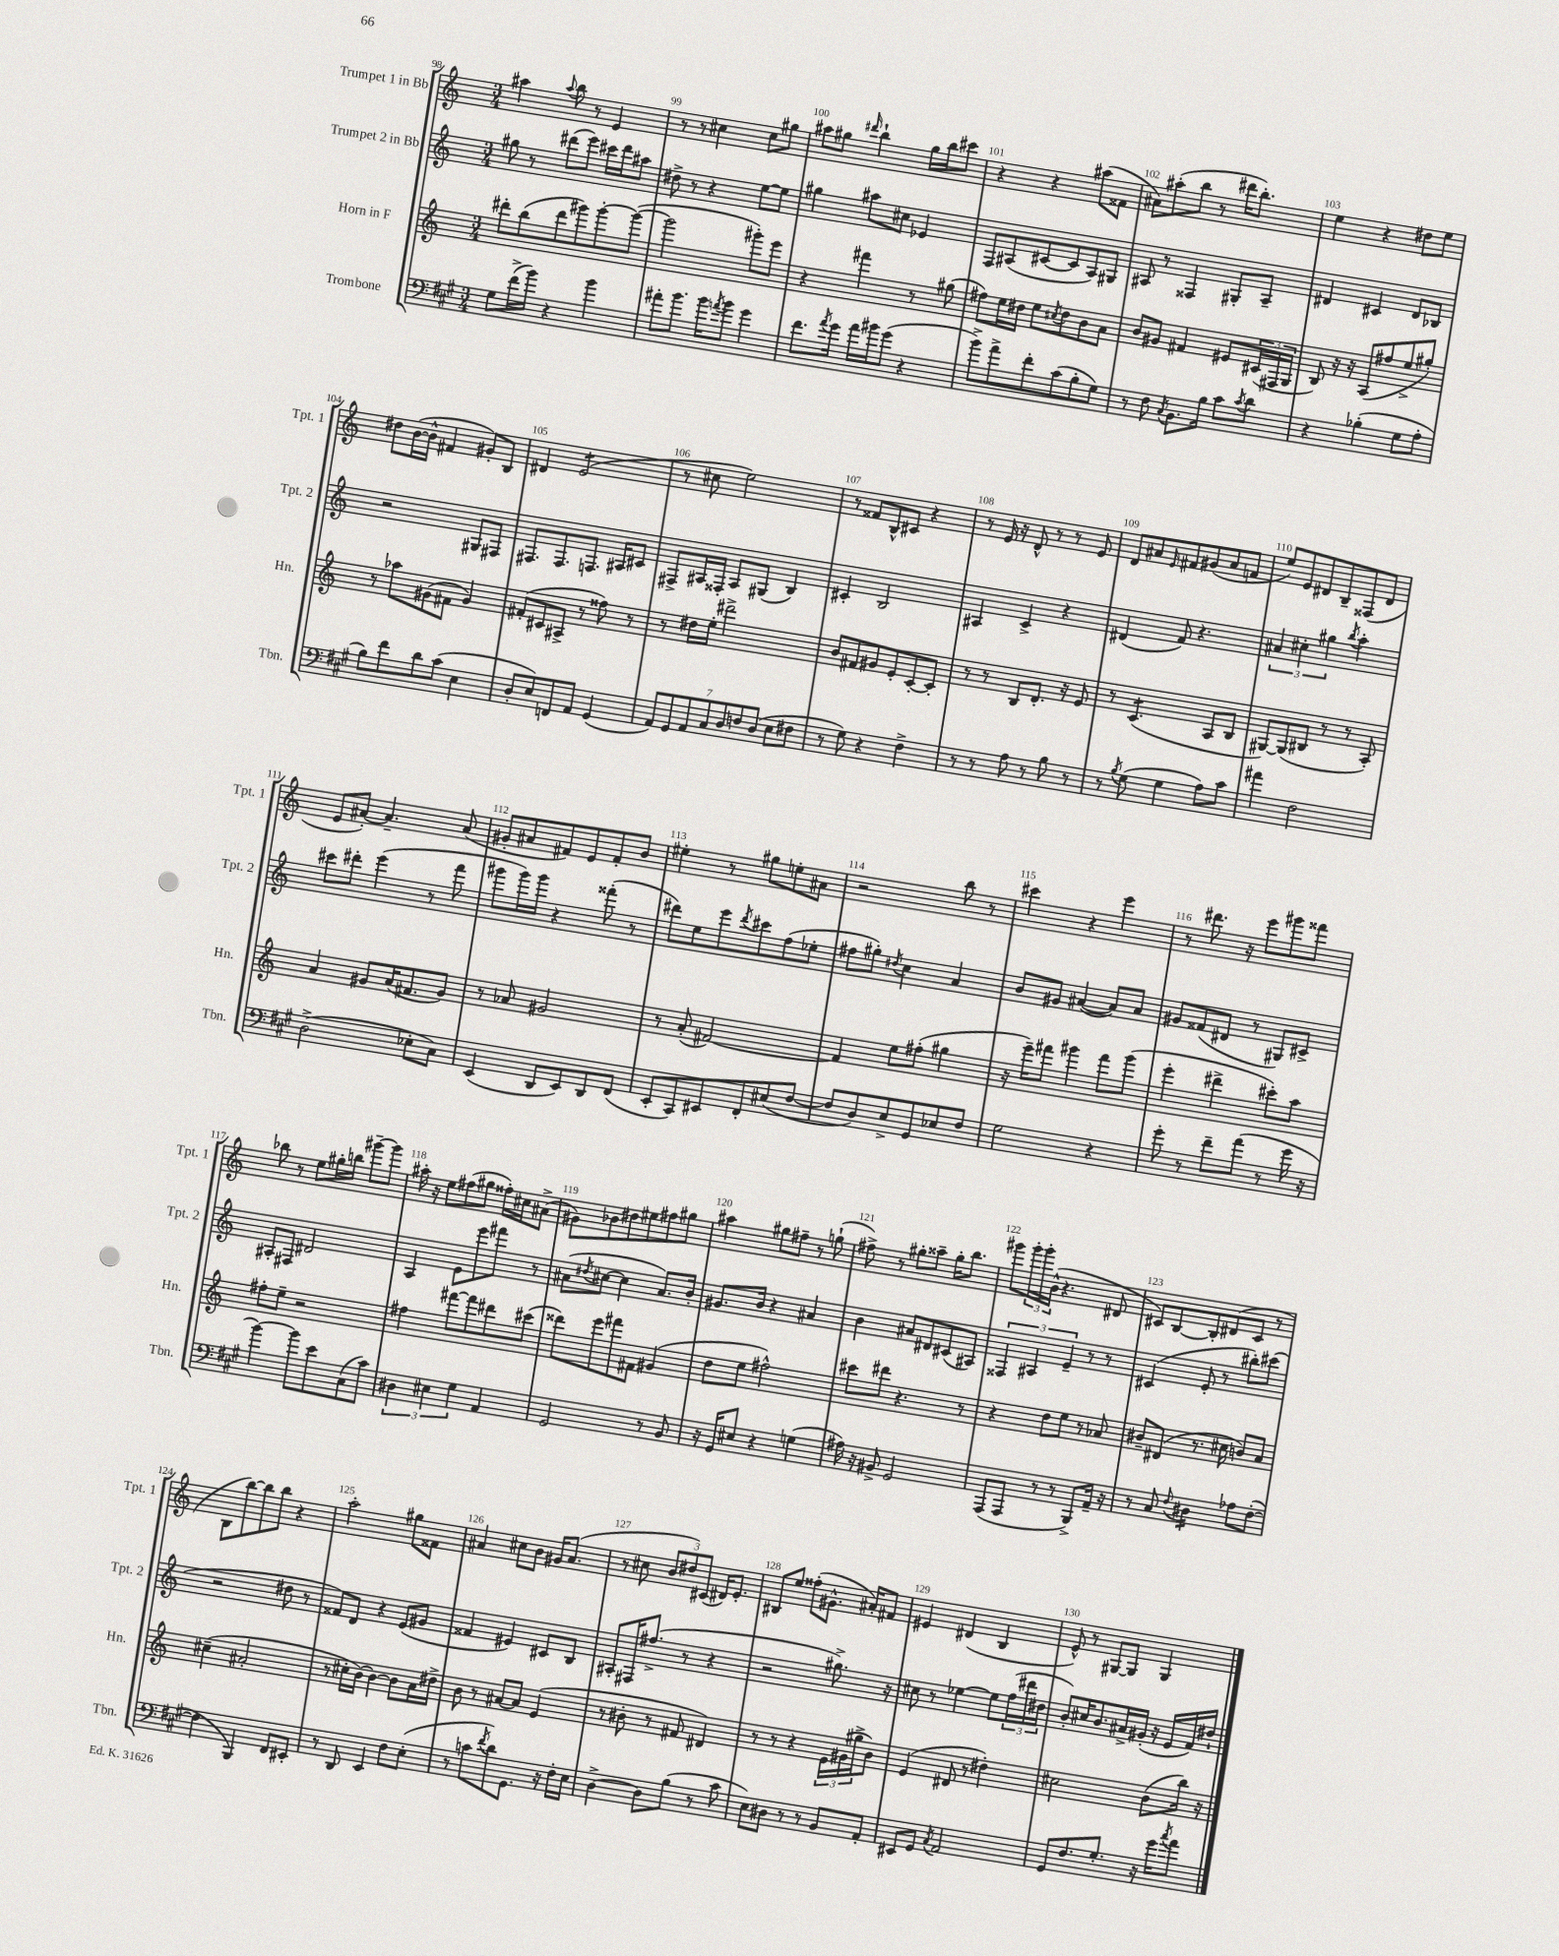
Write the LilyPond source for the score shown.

<<
\new StaffGroup <<
\new Staff = "s0" \with { instrumentName = "Trumpet 1 in Bb" shortInstrumentName = "Tpt. 1" } {
    \clef treble \key c \major \numericTimeSignature \time 3/4
    ais''4 \appoggiatura { ais''8 } b''8 r8 e'4 |
    r8 r8 cis''4 cis''8 gis''8 |
    ais''8 gis''8 \grace { dis'''16 } b''4-! gis''16 b''16 cis'''8 |
    r4 r4 ais''8( fisis'8 |
    ais'8) ais''8-.( b''8 r8 dis'''16 b''8.-.) |
    e''4 r4 dis''8 e''8 |
    dis''8 b'16~( b'16-^ fis'4 gis'8-.) b8 |
    dis'4 e'2:8( |
    r8 cis''8 e''2) |
    r8 fisis'8 b8-^ cis'8 r4 |
    r8 e'16 r16 d'8-^ r8 r8 e'8 |
    d'8 ais'8 \grace { e'16 } fis'8 gis'8( ais'8 f'8 |
    e''8) e'8 dis'8 b8-- fisis8( dis'8 |
    e'8 ais'8~-.) ais'4.-- ais'8( |
    gis'8-. ais'8 fis'8) e'8 fis'8-. b'8 |
    eis''4-. r8 gis''8 e''8-. ais'8 |
    r2 b''8 r8 |
    cis'''4 r4 e'''4 |
    r8 dis'''8. r16 e'''8 gis'''8 fisis'''8 |
    bes''8 r8 e''8 gis''16-. b''16 gis'''8~-- gis'''8 |
    ais''16-. r16 e''8 fis''8( gis''8 fisis''16-.) cis''16 ais'8->( |
    gis'8) bes'8 dis''8 eis''8 fis''8 gis''8 |
    ais''4 gis''8 fis''8-- r8 g''8-!( |
    fis''8->) r8 gis''8-. aisis''8-- gis''16-. b''8. |
    gis'''8 \tuplet 3/2 { gis'''16-. gis'''16-. b'16-^( } r4. dis'8 |
    cis'8) b8~ b8-. dis'8( cis'8 r8 |
    b8 b''8~) b''8 b''8 r4 |
    a''2-. gis''8 fisis'8 |
    ais'4 cis''8 b'8 gis'16 ais'8.( |
    r8 cis''8 \tuplet 3/2 { b'8 dis''8) cis'8( } dis'16) e'8.-. |
    bis8 e''8 fisis''8-.( gis'8.-^ ais'16-.) fis'8 |
    eis'4 dis'4( b4 |
    e'8-^) r8 gis8~ gis8 gis4 \bar "|." |
}
\new Staff = "s1" \with { instrumentName = "Trumpet 2 in Bb" shortInstrumentName = "Tpt. 2" } {
    \clef treble \key c \major \numericTimeSignature \time 3/4
    gis''8 r8 dis'''8( e'''8) cis'''16 dis'''16 ais''8 |
    dis''8-> r8 r4 e''8~ e''8 |
    gis''4 ais''8 cis''8 ees'4 |
    f8 ais8( cis'8~ cis'8 ais8) gis8 |
    ais8 r8 fisis4 gis8-. ais8-- |
    dis'4 cis'4 dis'8 bes8 |
    r2 gis8 fis8 |
    fis8. fis8. f8. ais16 cis'8 |
    fis8-> ais16 fisis16-. ais8 gis8( b4) |
    cis'4-. b2 |
    ais4 c'4-> r4 |
    dis'4( f'8) r4. |
    \tuplet 3/2 { ais'4 cis''4-. gis''4 } \acciaccatura { b''8 } a''4-. |
    cis'''8 dis'''8-. e'''4( r8 f'''8 |
    gis'''8 gis'''16) gis'''16 r4 fisis'''8-.( r8 |
    dis'''8) e''8 e'''8 \acciaccatura { dis'''8 } cis'''8 f''8( ees''8-. |
    fis''8 gis''8-.) \acciaccatura { dis''8 } c''4 a'4 |
    b'8 gis'8 ais'4~( ais'8) ais'8 |
    gis'8 fisis'8( dis'8 r8 gis8) cis'8-> |
    ais8-. fis8 dis'2 |
    a4 e'8 e'''8 fis'''8 r8 |
    ais'8( \acciaccatura { dis''8 } cis''8~ cis''4 ais'8.) b'16-. |
    gis'8. b'16 r4 ais'4 |
    b'4 ais'8 dis'8 cis'8( ais8) |
    \tuplet 3/2 { fisis4 ais4 e'4-- } r8 r8 |
    cis'4( e'8-. r8 bis''8-.) cis'''8( |
    r2 dis''8 r8 |
    fisis'8) d'8 r4 e'8( gis'8 |
    fisis'4 eis'4) cis'8 b8 |
    ais8-. fis16 fis''8.->( r8 r4 |
    r2 gis''8.->) r16 |
    cis''8 r8 ees''4~ ees''8 \tuplet 3/2 { f''16( dis'''16 dis''16 } |
    b'8-.) cis''16 b'8. ais'16-> gis'16-.( r16 e'16 f'16) dis''16-! \bar "|." |
}
\new Staff = "s2" \with { instrumentName = "Horn in F" shortInstrumentName = "Hn." } {
    \clef treble \key c \major \numericTimeSignature \time 3/4
    dis'''8-. b''8( dis'''8 gis'''8) gis'''8~-. gis'''8~( |
    gis'''2 gis'''8-.) e'''8 |
    r4 fis'''4 r8 gis''8( |
    fis''8) e''16 dis''16 e''8 \acciaccatura { cis''8 } dis''8 b'8 a'8 |
    b'8 gis'8 fis'4 eis'8 \tuplet 3/2 { cis'16( fis16 g16 } |
    b8) r16 r16 a8( fis''8 e''8-> gis''8-.) |
    r8 aes''8 gis'8( fis'8 gis'4) |
    fis'8-.( cis'8 ais8-> r8 fisis''8) r8 |
    r8 dis''16 e''16-. dis'''2-> |
    b'8 fis'8 gis'8 e'8-. c'8~-. c'8-. |
    r8 r8 b8 d'8.-. r16 e'8 |
    r8 c'4.:8( a8 b8 |
    gis8~) gis8( bis8 r8 r8 a8-.) |
    a'4 gis'8 a'16( fis'8. gis'8) |
    r8 aes'8 gis'2 |
    r8 a'8-.( fis'2~) |
    fis'4 e''8 fis''8-.( gis''4 |
    r16 e'''16--) fis'''8 gis'''4 fis'''8 gis'''8( |
    e'''4-. dis'''4-> cis'''8-.) a''8 |
    fis''8-. e''8-- r2 |
    fis''4 fis'''8~ fis'''8 dis'''8 cis'''8( |
    disis'''8) e'''8 fis'''8 fis'8 gis'4( |
    d''8 e''8 fis''2-^) |
    cis'''8 dis'''8 r4. r8 |
    r4 d''8 e''8 r8 aes'8 |
    bis'8-- dis'8( r8. cis''16 b'8) a'8 |
    cis''4--( ais'2-. |
    r8 cis''16-. b'16~) b'4~ b'8 a'16 dis''16-> |
    b'8 r8 ais'8~ ais'8 e'4( |
    r8 bis'8-. r8 fis'8 dis'4) |
    r8 r8 r4 \tuplet 3/2 { e'16 gis'16( gis''16-> } b'8) |
    e'4( dis'8 r8 dis''4-.) |
    cis''2 b'8( b''16) r16 \bar "|." |
}
\new Staff = "s3" \with { instrumentName = "Trombone" shortInstrumentName = "Tbn." } {
    \clef bass \key a \major \numericTimeSignature \time 3/4
    gis8 fis'16->( b'16) r4 b'4 |
    ais'8-. b'8. b'16 \acciaccatura { a'8 } b'8 gis'4 |
    fis'8. \acciaccatura { a'8 } gis'16 a'16 bis'16 gis'8( r4 |
    b'8->) a'8-> fis'8-. cis'8( b8-. gis8) |
    r8 fis8 \acciaccatura { cis8 } b,8. b16 cis'8 \acciaccatura { cis'8 } d'8 |
    r4 bes4-.( gis8 a8-. |
    b8) fis'8 d'8 cis'8( e4 |
    d8-. e8) f,8 a,8 gis,4( |
    \tuplet 7/4 { a,8) gis,8 a,8 cis8 d8 f8 d8( } e8 fis8 |
    r8 gis8) r4 fis4-> |
    r8 r8 a8 r8 b8 r8 |
    r8 \acciaccatura { b8 } gis8( gis4 a8) cis'8 |
    ais'4 fis2 |
    d2->( ees8-. cis8) |
    e,4( d,8 e,8) d,8 fis,8( |
    e,8-. cis,8) eis,8 fis,8-. eis8( fis8~ |
    fis8 d8) e8-> gis,8 ees8 fis8 |
    gis2 r4 |
    gis'8-. r8 fis'8-- a'8( r8 gis'16 r16 |
    b'4~) b'8 e'8 cis8( cis'8) |
    \tuplet 3/2 { dis4 eis4 gis4 } a,4 |
    gis,2 r8 b,8 |
    r16 gis,16 eis8 r4 g4( |
    ais16) r16 bis,8-> gis,2 |
    a,,8( a,,8 r8 r8 b,,8->) a,16-- r16 |
    r8 cis8 \appoggiatura { fis8 } dis4:16 aes8 fis8~-.( |
    fis4 b,,4) fis,8 eis,8-. |
    r8 d,8 e,4 fis8 e8-.( |
    r8 c'8 \acciaccatura { fis'8 } d'8) gis,8. r16 fis16-. e16 |
    d4~-> d8 b8( r8 cis'8 |
    e8) dis8 r8 r8 b,8 a,8-. |
    eis,8 gis,8 \acciaccatura { cis8 } a,2 |
    gis,8 fis8. gis8.-. r16 gis'16 \acciaccatura { cis''8 } a'8 \bar "|." |
}
>>
>>
\layout { \context { \Score currentBarNumber = #98 \override BarNumber.break-visibility = ##(#f #t #t) barNumberVisibility = #all-bar-numbers-visible } }
